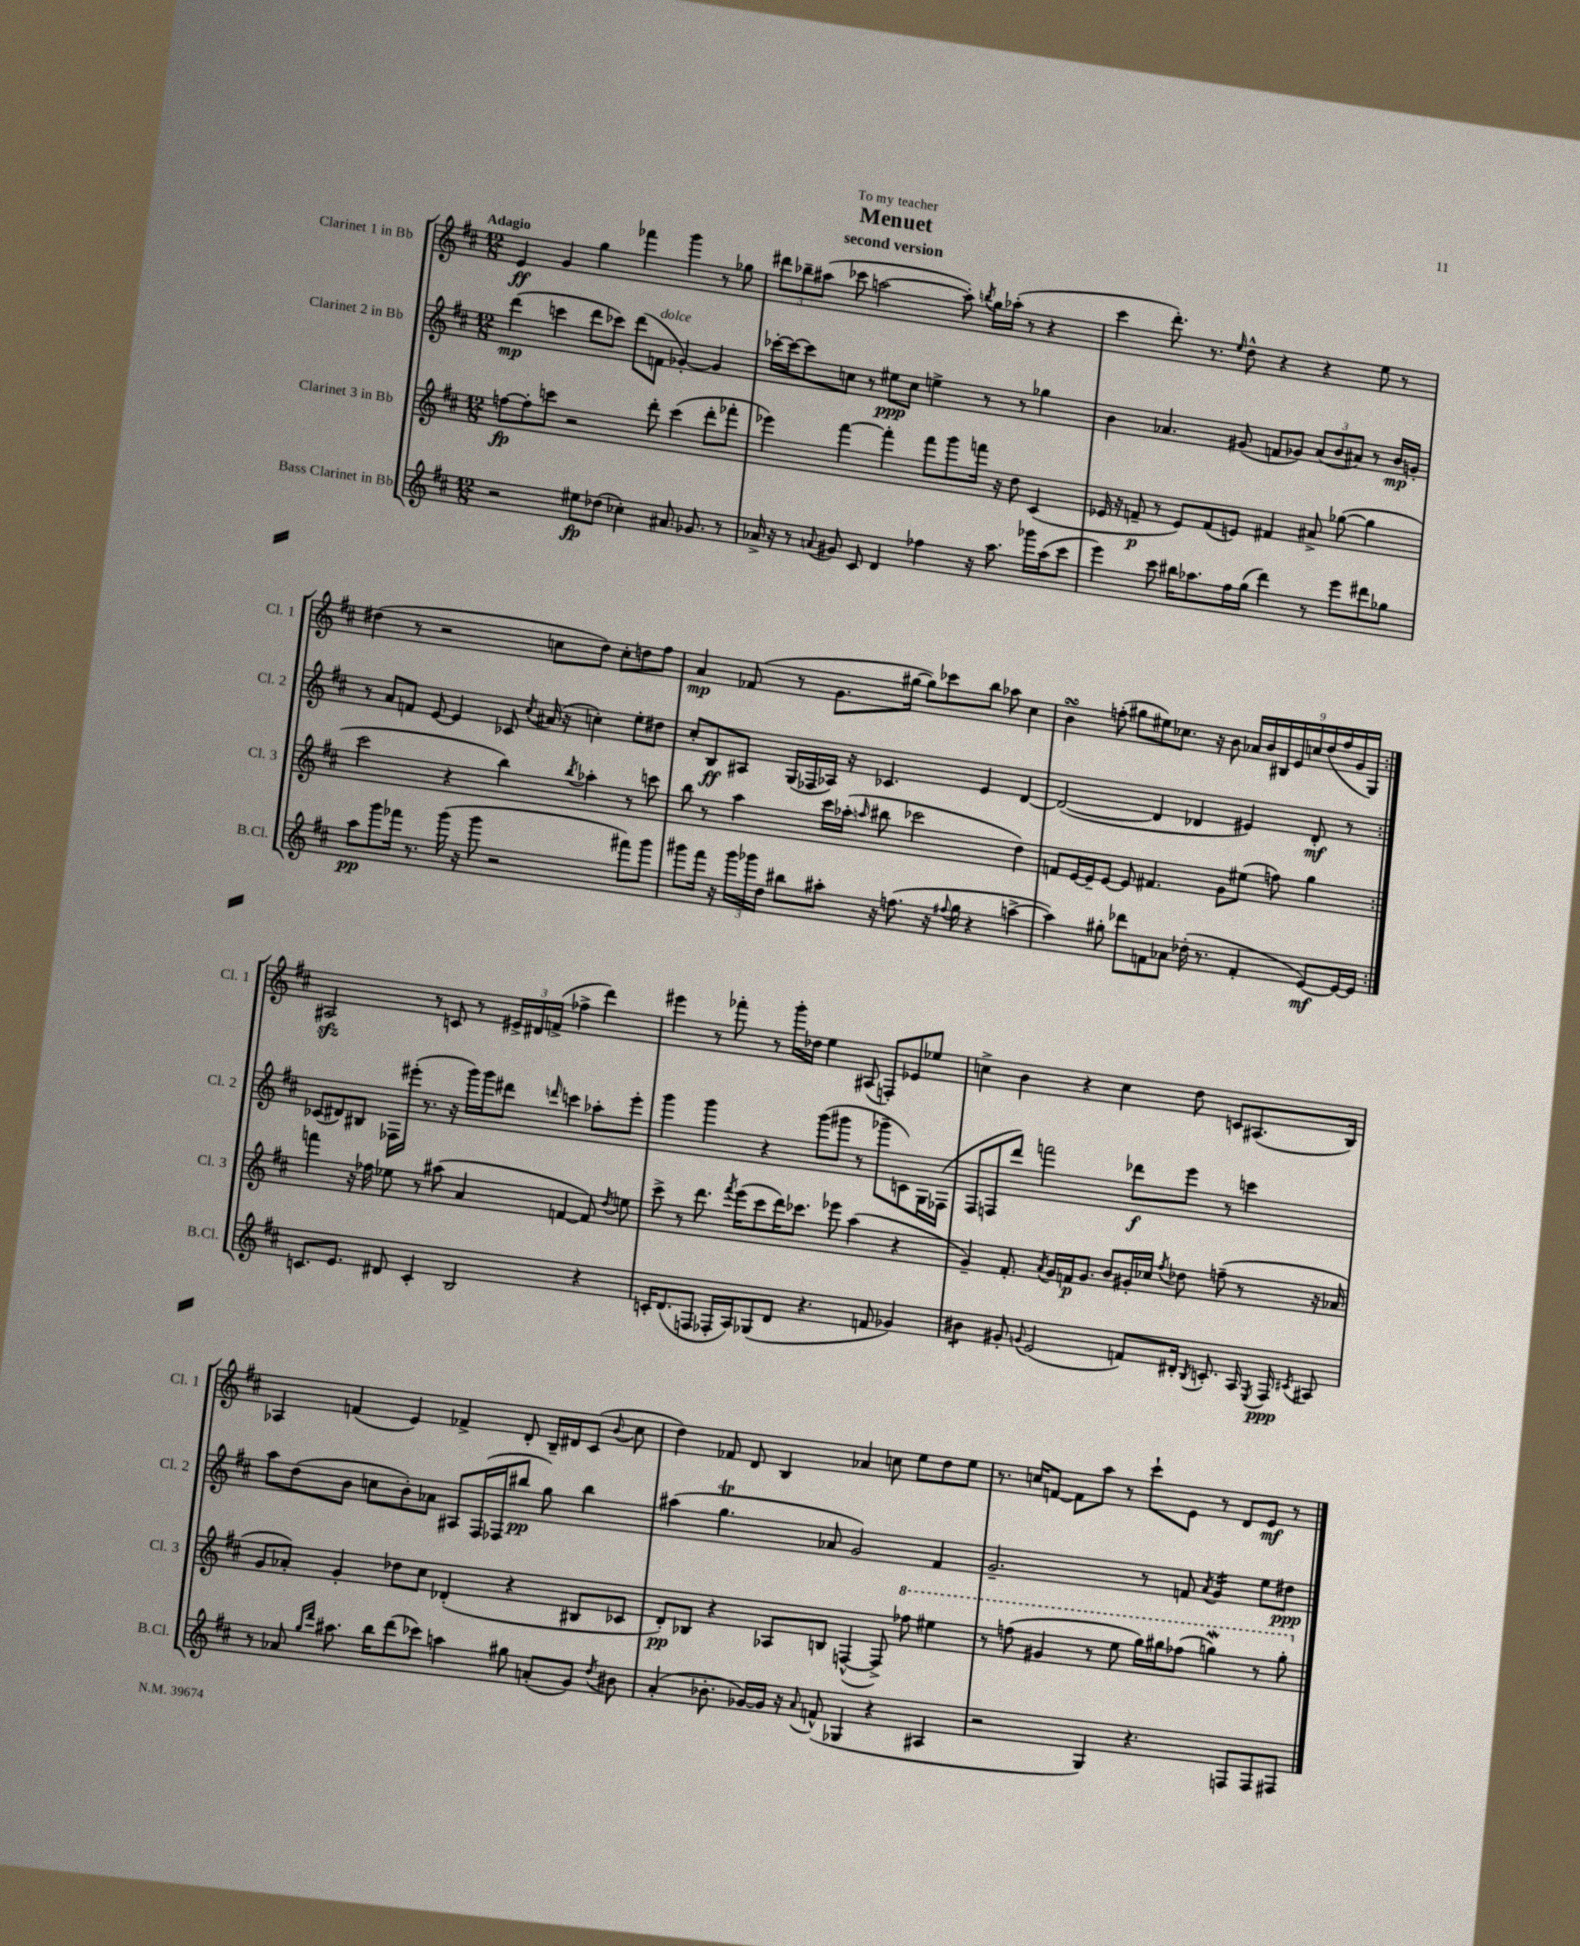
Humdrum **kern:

**kern	**kern	**kern	**kern
*staff4	*staff3	*staff2	*staff1
*clefG2	*clefG2	*clefG2	*clefG2
*k[f#c#]	*k[f#c#]	*k[f#c#]	*k[f#c#]
*M12/8	*M12/8	*M12/8	*M12/8
2r	[8ff	(4ddd	4e
.	8ff']	.	.
.	8ccc	4ccc	4g
.	2r	.	.
8ee#	.	8ddd	4gg
(8dd-	.	8ccc-)	.
4cc-')	.	(8ddd	4fff-
.	8ddd'	8f	.
8.a#	(4ccc	[4g-')	4ggg
8.g-	.	.	.
.	8ddd'	4g-]	8r
8r	8fff-'	.	8gg-
=	=	=	=
16a-^	4eee-)	[16ccc-'	12ddd#
16r	.	16ccc-_	.
.	.	.	12bb-~
8r	.	8ccc-]	.
.	.	.	(12aa#
8qqa	.	.	.
8g#	[4fff#	8cc	8ccc-
8c#	.	8r	[2aa
4d	4fff#']	8ee#	.
.	.	8cc	.
4ff-	8fff#	4ee^	.
.	8ggg	.	8aa'])
.	.	.	8qbb
16r	16fff	8r	16gg
8.aa	16r	.	(16aa-'
.	8dd	8r	8r
16ggg-	(4c#	4gg-	4r
(16aa	.	.	.
8ccc#	.	.	.
=	=	=	=
4eee)	16e-	4b	4ccc#
.	16r	.	.
.	8f~	.	.
8ccc#	8r	4.a-	8.ddd')
16bb#	8e-)	.	.
8.aa-	.	.	8.r
.	(8f	.	.
.	.	.	16qqee
16ff#	8e)	(8g#	8dd^^
(16gg	.	.	.
4ddd)	4f#	8f	4r
.	.	8g-)	.
8r	8a#^	(12a-	4r
.	.	12b	.
8eee	([8gg-	.	.
.	.	12a#)	.
8ddd#	4gg-]	8r	8ee
8gg-	.	16b	8r
.	.	16g'	.
=	=	=	=
8aa	2ccc#	8r	(4dd#
8ggg	.	8a	.
16fff-	.	8f	8r
8.r	.	.	.
.	.	[8e	2r
(16ggg	4r	4e]	.
16r	.	.	.
8ggg	.	.	.
2r	4bb)	8c-	.
.	.	8qcc#	.
.	.	(16a#	8cc
.	.	16r	.
.	8qbb	.	.
.	4aa-'	4cc')	8dd#)
.	.	.	8cc'
8fff#)	8r	8ee'	8dd
8ggg	8ccc	8dd#	8ff#
=	=	=	=
8ggg#	8bb	8cc#'	4a
16fff#	8r	8B	.
16r	.	.	.
24ggg#	4aa	8A#	(8f-
24ggg-	.	.	.
24dd	.	.	.
8bb#	.	(16G	8r
.	.	16F-	.
8aa#'	16ccc#	16A-)	8.g
.	(16aa-'	16r	.
.	16qqaa	.	.
16r	8bb#	4.c-	.
(8.ff	.	.	[16gg#
.	2ccc-	.	8gg#])
16r	.	.	8ccc-
8qqff#	.	.	.
16gg	.	.	.
4r	.	4e	8bb
.	.	.	8aa-
[4aa^	4dd)	[4d	4cc#
=	=	=	=
4aa])	8f	(2d_	4b
.	[16e	.	.
.	16e~]	.	.
8gg#'	[8e	.	(8ff'
8ddd-	8e]	.	8gg#
8f	4.f#	4d]	8ee#)
8a-	.	.	8.cc-
(16dd-'	.	4d-	.
8.r	.	.	16r
.	8g	.	8b
4f'	(8ee#	4e#)	18a-
.	.	.	18b
.	.	.	18B#
.	8ff)	.	.
.	.	.	18e
.	.	.	18cc
[8e)	4gg	8d-'	.
.	.	.	(18dd
.	.	.	18ff
16e_	.	8r	.
.	.	.	18g
16e]	.	.	.
.	.	.	18G)
=:|!	=:|!	=:|!	=:|!
8.c	4fff	(8c-	2A#
.	.	8d#)	.
8.e	.	.	.
.	16r	8B#	.
.	16ff-	.	.
8d#	8ee-	16F-	.
.	.	(16eee#'	.
4c'	8r	8.r	8r
.	(8aa#	.	8c
.	.	16r	.
2B	4a	16ggg)	8r
.	.	16ggg	.
.	.	8ddd#	24e#^
.	.	.	24d#
.	.	.	(24f^
.	.	16qqddd	.
.	[4f	4ccc	4ff-^
4r	8f])	8aa-'	4ddd)
.	8qdd	.	.
.	8ee	8eee#'	.
=	=	=	=
16c'	8ccc#^	4ggg	4eee#
(8.d	.	.	.
.	8r	.	.
8F	8.ddd	4ggg	8r
16F-'	.	.	8fff-'
.	8qfff#	.	.
16A)	(16eee	.	.
(8G-	8ccc#	4r	8r
8d	16ddd)	.	16ggg'
.	8.ccc-	.	16dd-
4.r	.	(8ggg	4ee
.	8eee-	8ggg#	.
.	(4aa	8r	(8A#
8f	.	8ggg-~	8F')
4g-)	4r	8c)	8e-
.	.	16G	8ee-
.	.	(16F-	.
=	=	=	=
4b#	4g~)	8F#	4cc^
.	.	8F	.
8g#'	8.f#'	8ddd)	4b
8qqg	.	.	.
(2e	.	2fff	.
.	8qa	.	.
.	16g	.	.
.	16f	.	4r
.	8.g	.	.
.	8b	.	4cc
8f)	16g#'	8ddd-	.
.	16cc-	.	.
.	8qff#	.	.
16d#'	8dd-	8eee	8dd
8qB	.	.	.
8.c'	.	.	.
.	(8ff~	8r	8c
16A	8r	4ccc	(8.A#
8qE	.	.	.
16F#	.	.	.
8qc#	.	.	.
8A#	16r	.	.
.	16a-	.	16B)
=	=	=	=
8r	8g	8aa	4A-
8a-	8a-')	(8dd	.
16qqgg	.	.	.
16qqddd	.	.	.
8.aa#	4g'	8b	(4f
.	.	8cc	.
16bb	.	.	.
(8ddd	8dd-	8b')	4e)
8ccc-)	8cc#	8a-	.
4aa	(4d-'	8A#	4f-^
.	.	(16F#	.
.	.	16F-	.
8gg#	4r	8bb#	8d'
(8a'	.	8gg)	16B~
.	.	.	16d#
8g)	8B#	4bb#	(8c#
8qdd	.	.	8qqb
8b#	8c-	.	8cc#
=	=	=	=
(4a'	8d')	(4aa#	4dd)
.	8B-	.	.
8.b-'	4r	4.gg	8f-
.	.	.	8d
[16g-)	.	.	.
16g-]	8A-	.	4B
16r	.	.	.
8qqa	.	.	.
(8f^^	8B	8a-	.
4G-	([4F^^	2g)	4a-
4r	8F^])	.	8cc
.	8fff-	.	8ee
4A#	4eee#	4f#	8dd
.	.	.	8ee
=	=	=	=
2r	8r	2.g~	8.r
.	(8fff	.	.
.	.	.	16cc
.	4gg#	.	[8f
.	.	.	8f]
4G)	8r	.	8aa
.	8eee	.	8r
4.r	16ggg)	8r	8ccc#`
.	16ggg#	.	.
.	(8fff-	8f	8e
.	.	8qa	.
.	4ggg)	4g	8r
8F	.	.	8d
8F	8r	8ee	8e
8F#	8ggg'	8dd#	8r
==	==	==	==
*-	*-	*-	*-
